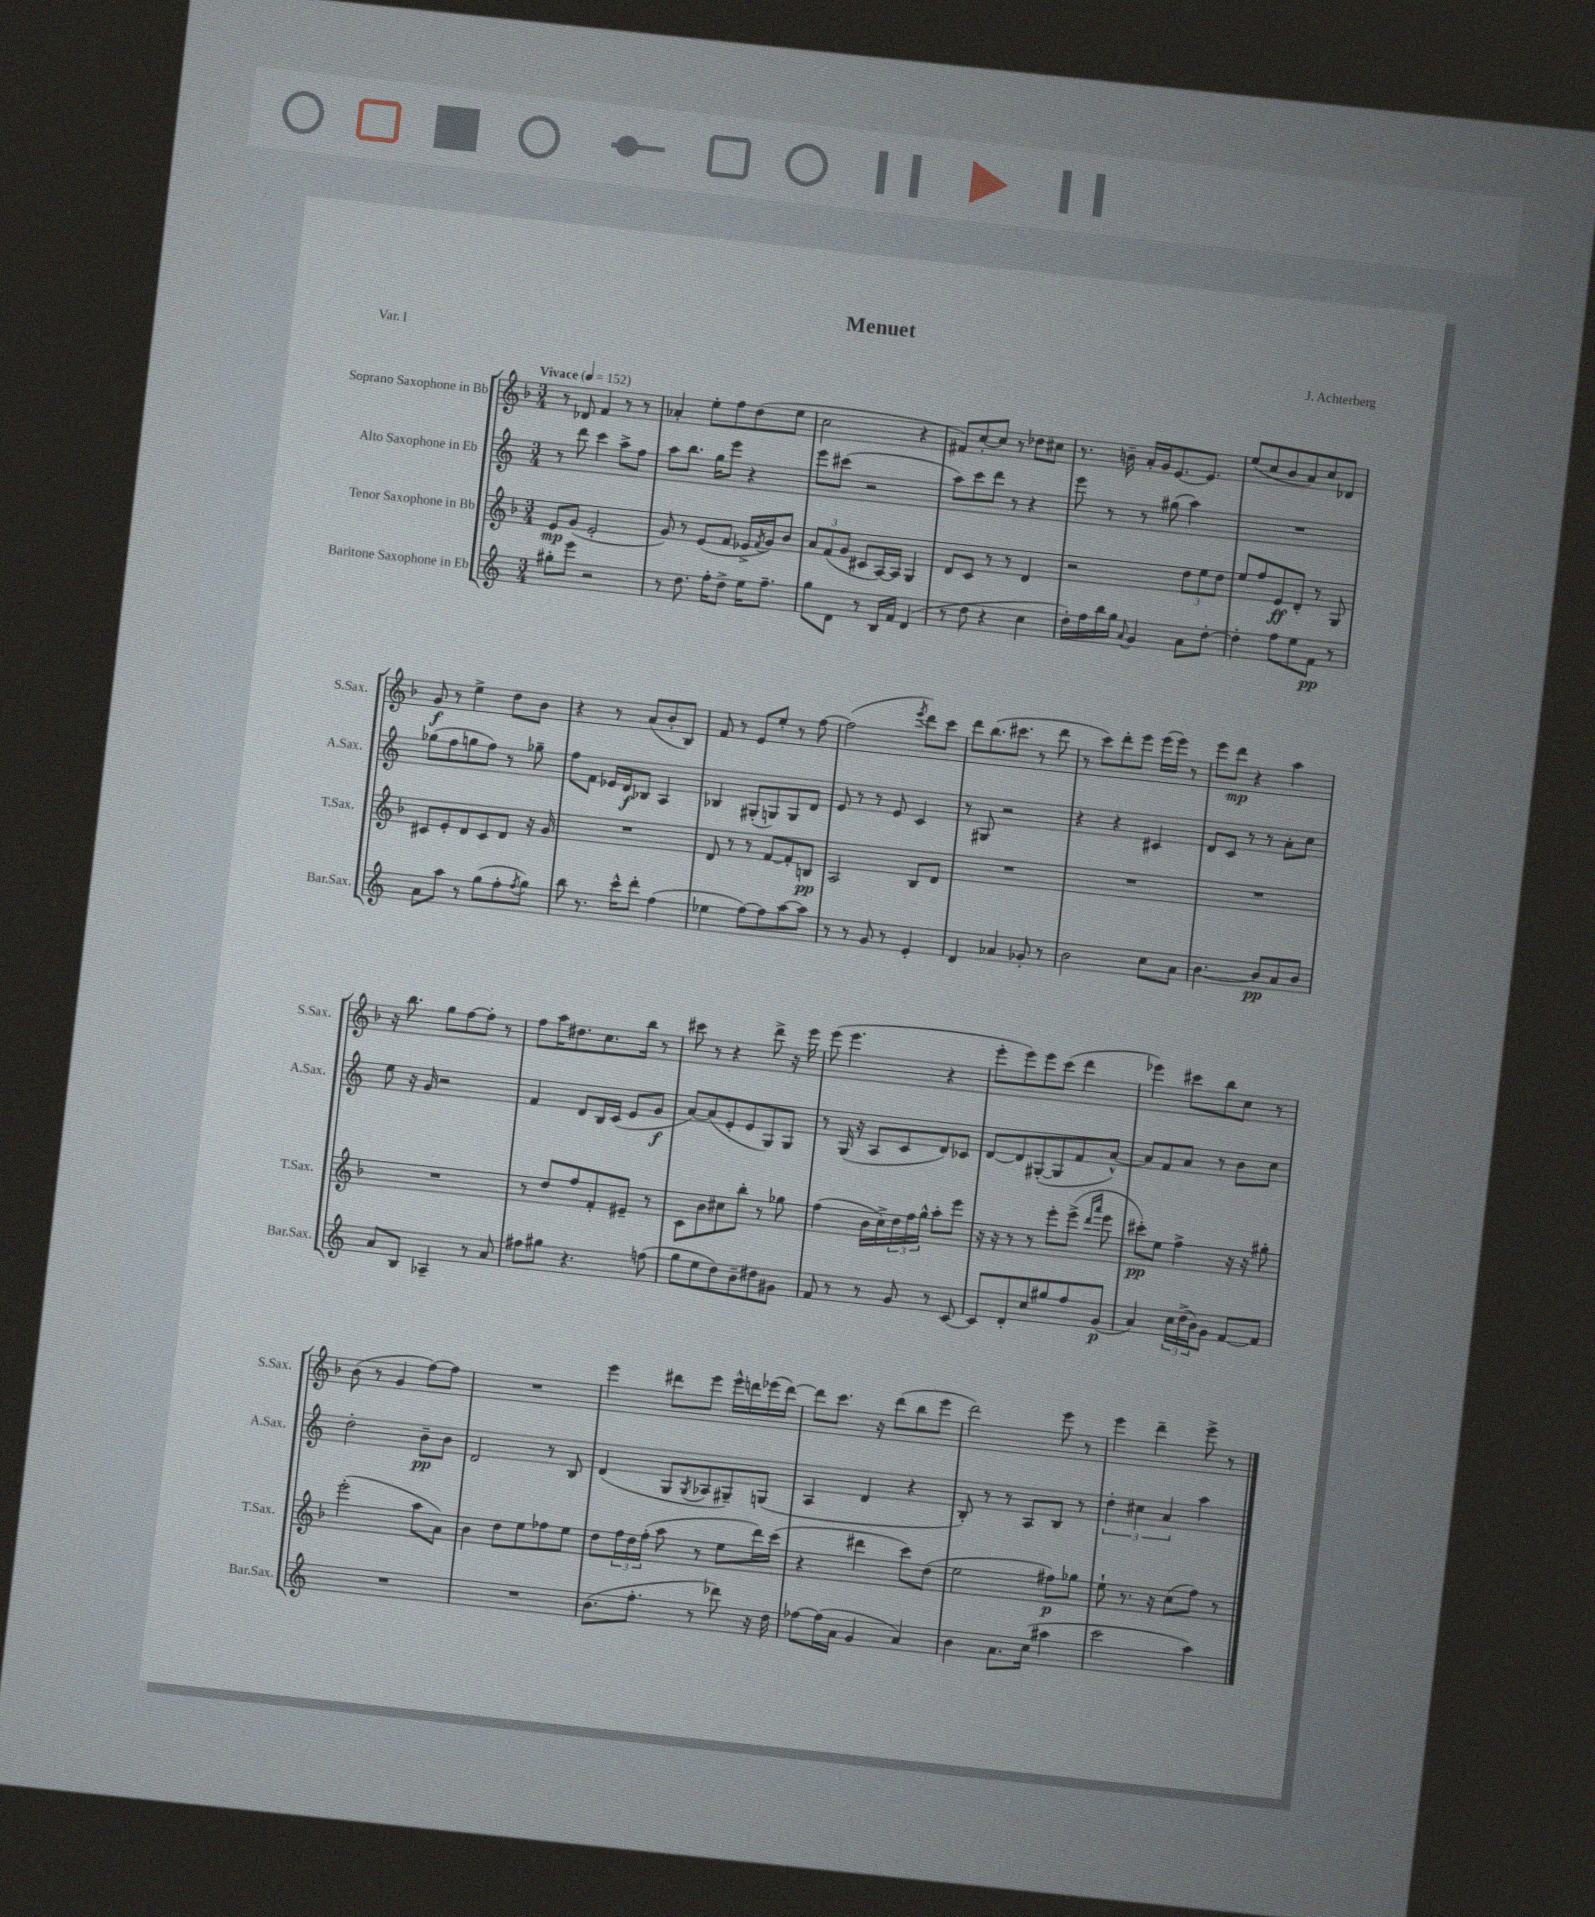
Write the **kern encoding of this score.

**kern	**dynam	**kern	**dynam	**kern	**dynam	**kern	**dynam
*part4	*part4	*part3	*part3	*part2	*part2	*part1	*part1
*staff4	*staff4	*staff3	*staff3	*staff2	*staff2	*staff1	*staff1
*I"Baritone Saxophone in Eb	*	*I"Tenor Saxophone in Bb	*	*I"Alto Saxophone in Eb	*	*I"Soprano Saxophone in Bb	*
*I'Bar.Sax.	*	*I'T.Sax.	*	*I'A.Sax.	*	*I'S.Sax.	*
*clefG2	*	*clefG2	*	*clefG2	*	*clefG2	*
*k[]	*	*k[b-]	*	*k[]	*	*k[b-]	*
*M3/4	*	*M3/4	*	*M3/4	*	*M3/4	*
*MM152	*	*MM152	*	*MM152	*	*MM152	*
=1	=1	=1	=1	=1	=1	=1	=1
!	!	!	!	!	!	!LO:TX:a:B:t=Vivace	!
8gg#X'\L	.	8e/L	mp	8r	.	8r	.
8eee\J	.	(8g/J	.	8ddd\	.	8d-X/	.
2r	.	2e'/	.	4ccc\	.	4f/	.
.	.	.	.	8aa^\L	.	8r	.
.	.	.	.	8ff\J	.	8r	.
=2	=2	=2	=2	=2	=2	=2	=2
8r	.	8g/)	.	8aa\L	.	4a-X'/	.
8.dd\	.	8r	.	8.bb\J	.	.	.
.	.	(8e/L	.	.	.	8ee'\L	.
16ff'\KL	.	.	.	16gg\KL	.	.	.
8dd^\J	.	8f/J	.	8eee\J	.	8ff\	.
16ee\KL	.	16e-X^/LL	.	4r	.	(8dd\	.
.	.	8qf/	.	.	.	.	.
8.ff~\J	.	16g/J)	.	.	.	.	.
.	.	8b-/J	.	.	.	8ee\J	.
=3	=3	=3	=3	=3	=3	=3	=3
8gg\L	.	12a/L	.	8eee\L	.	2cc\	.
.	.	(12f/	.	.	.	.	.
8d\J	.	.	.	(8ccc#X\J	.	.	.
.	.	12g/J	.	.	.	.	.
8r	.	8c#X/L	.	2r	.	.	.
16B/LL	.	[16A/L)	.	.	.	.	.
16f/JJ	.	16A/JJ]	.	.	.	.	.
(4d/	.	4G/	.	.	.	4r	.
=4	=4	=4	=4	=4	=4	=4	=4
8r	.	8d/L	.	8aa\L)	.	8f#X/L)	.
8dd\	.	8c/J	.	8ccc\	.	[8cc'/	.
4r	.	8r	.	8ddd\J	.	8cc/J]	.
.	.	8r	.	8r	.	8r	.
4cc\	.	4d/	.	4r	.	8dd-X\L	.
.	.	.	.	.	.	8cc#X\J	.
=5	=5	=5	=5	=5	=5	=5	=5
16dd'\LL)	.	2r	.	8eee\	.	8.r	.
16ff\	.	.	.	.	.	.	.
16bb\	.	.	.	8r	.	.	.
16gg\JJ	.	.	.	.	.	16bn~\	.
8qqa/	.	.	.	.	.	.	.
4g/	.	.	.	8r	.	16a'/LL	.
.	.	.	.	.	.	16g/J	.
.	.	.	.	(8gg#X\	.	[8.e/	.
8a\L	.	12dd\L	.	4aa\)	.	.	.
.	.	.	.	.	.	8.e/J]	.
.	.	12ee\	.	.	.	.	.
[8dd'\J	.	.	.	.	.	.	.
.	.	12dd\J	.	.	.	.	.
=6	=6	=6	=6	=6	=6	=6	=6
4dd'\]	.	8ee/L	.	2.r	.	(8ee/L	.
.	.	8ff/	.	.	.	8cc/	.
8ff\L	.	8e/	ff	.	.	8b-/	.
8ee\	.	8d'/J	.	.	.	8a/)	.
8f\J	pp	8r	.	.	.	8cc/	.
8r	.	8G/	.	.	.	8d-X/J	.
!!LO:LB:g=z
=7	=7	=7	=7	=7	=7	=7	=7
8a\L	.	8c#X/L	.	(8gg-X\L	.	8g/	f
8aa\J	.	8e'/	.	8ff\	.	8r	.
8r	.	8d/	.	8ggn\	.	4ee^\	.
(8gg\L	.	8c#/	.	8ff\J)	.	.	.
8ff'\	.	8d/J	.	8r	.	8dd\L	.
8qff/	.	.	.	.	.	.	.
8gg\J)	.	16r	.	8gg-X~\	.	8b-\J	.
.	.	16g/	.	.	.	.	.
=8	=8	=8	=8	=8	=8	=8	=8
8bb\	.	2.r	.	8ff\L	.	4r	.
8.r	.	.	.	8f\J	.	.	.
.	.	.	.	16e-X/LL	.	8r	.
16ccc^^\KL	.	.	.	16d/J	f	.	.
8ddd'\J	.	.	.	8B-X/J	.	(8a/L	.
(4ff\	.	.	.	4A/	.	8b-'/	.
.	.	.	.	.	.	8B-/J)	.
=9	=9	=9	=9	=9	=9	=9	=9
4ee-X\	.	8d/	.	4B-X/	.	8f/	.
.	.	8r	.	.	.	8r	.
[8ff\L)	.	8r	.	(8G#X'/L	.	8e/L	.
8ff\]	.	[8f/L	.	8Gn/)	.	8ee'/J	.
[8aa\	.	8f'/]	.	8G/	.	8r	.
8aa\J]	.	8Bn/J	pp	8d/J	.	[8ff\	.
=10	=10	=10	=10	=10	=10	=10	=10
8r	.	2A/	.	8e/	.	(2ff\]	.
8r	.	.	.	8r	.	.	.
8g/	.	.	.	8r	.	.	.
8r	.	.	.	8e/	.	.	.
.	.	.	.	.	.	8qeee/	.
4e'/	.	8B-/L	.	4c/	.	8ddd\L)	.
.	.	8d/J	.	.	.	8ccc\J	.
=11	=11	=11	=11	=11	=11	=11	=11
4d/	.	2.r	.	8r	.	8ddd\L	.
.	.	.	.	8G#X/	.	(8.bb-\	.
4a-X/	.	.	.	2r	.	.	.
.	.	.	.	.	.	8.ccc#X\J	.
8g-X'/	.	.	.	.	.	8r	.
8r	.	.	.	.	.	8ddd\	.
=12	=12	=12	=12	=12	=12	=12	=12
2b\	.	2.r	.	4r	.	8r	.
.	.	.	.	.	.	8ccc\L)	.
.	.	.	.	4r	.	8ddd'\	.
.	.	.	.	.	.	8eee\J	.
8cc\L	.	.	.	4c#X/	.	(16eee\LL	.
.	.	.	.	.	.	16eee\JJ)	.
8a\J	.	.	.	.	.	8r	.
=13	=13	=13	=13	=13	=13	=13	=13
[4.b\	.	2.r	.	8d/L	.	8eee\L	.
.	.	.	.	8c/J	.	8ddd\J	mp
.	.	.	.	8r	.	4r	.
8b/L]	pp	.	.	8r	.	.	.
8a/	.	.	.	8a'\L	.	4aa\	.
8b/J	.	.	.	8cc\J	.	.	.
!!LO:LB:g=z
=14	=14	=14	=14	=14	=14	=14	=14
8a/L	.	2.r	.	8ee\	.	16r	.
.	.	.	.	.	.	8.bb-\	.
8B/J	.	.	.	16r	.	.	.
.	.	.	.	16g/	.	.	.
4A-X~/	.	.	.	2r	.	8gg\L	.
.	.	.	.	.	.	[8ff\	.
8r	.	.	.	.	.	8ff'\J]	.
8a/	.	.	.	.	.	8r	.
=15	=15	=15	=15	=15	=15	=15	=15
8ff#X\L	.	8r	.	4f/	.	8ff\L	.
8gg#X\J	.	8dd/L	.	.	.	16aa\K	.
.	.	.	.	.	.	8.dd#X\	.
4.r	.	8ff/	.	8d/L	.	.	.
.	.	8f'/	.	16B/L	.	8.cc\	.
.	.	.	.	(16c/JJ	.	.	.
.	.	8e#X~/J	.	8e/L	.	.	.
.	.	.	.	.	.	16bb-\Jk	.
(8ffn\	.	8r	.	8g/J	f	8r	.
=16	=16	=16	=16	=16	=16	=16	=16
8gg\L	.	8c\L	.	[8a/L)	.	8ccc#X\	.
8ee\	.	8b-\	.	(8a/]	.	8r	.
8dd\)	.	8cc#X\	.	8e'/	.	4r	.
8b~\	.	8bb-'\J	.	8e/	.	.	.
8dd#X\	.	8r	.	8G/)	.	8ddd^\	.
8g#X\J	.	8gg-X\	.	8G/J	.	16r	.
.	.	.	.	.	.	16eee\	.
=17	=17	=17	=17	=17	=17	=17	=17
8f/	.	(4ff\	.	8r	.	(8eee\	.
8r	.	.	.	(16G/	.	4.eee\	.
.	.	.	.	16r	.	.	.
8r	.	16b-\LL	.	8A/L	.	.	.
.	.	16cc^\)	.	.	.	.	.
8g/	.	24dd\	.	8c/	.	.	.
.	.	24ff\	.	.	.	.	.
.	.	24gg^^\JJ	.	.	.	.	.
8r	.	8aa'\L	.	8d/)	.	4r	.
[8c/	.	8eee\J	.	8c-X/J	.	.	.
=18	=18	=18	=18	=18	=18	=18	=18
8c/L]	.	16r	.	[8d/L	.	8eee'\L	.
.	.	16r	.	.	.	.	.
8d'/	.	8r	.	8d/]	.	8eee\)	.
8cc/	.	8r	.	([8G#X'/	.	8eee\	.
8gg#X/	.	8eee'\L	.	8G#/]	.	(8ccc\J	.
8ff/	.	(8eee^\J	.	8f/	.	4ddd\	.
.	.	16qqddd/LL	.	.	.	.	.
.	.	16qqaaa/JJ	.	.	.	.	.
(8g/J	p	8eee\	.	[8a^^/J)	.	.	.
=19	=19	=19	=19	=19	=19	=19	=19
4a/)	.	8ccc#X'\L)	pp	8a/L]	.	4eee-X\)	.
.	.	8ee\J	.	8f/	.	.	.
24cc\LL	.	4ff^\	.	8a/J	.	8ccc#X\L	.
(24dd^\	.	.	.	.	.	.	.
24b\J)	.	.	.	.	.	.	.
8g\J	.	.	.	8r	.	8bb-\	.
[8f/L	.	16r	.	8b\L	.	8cc\J	.
.	.	16r	.	.	.	.	.
8f/J]	.	8gg#X'\	.	8cc\J	.	8r	.
!!LO:LB:g=z
=20	=20	=20	=20	=20	=20	=20	=20
2.r	.	(2eee'\	.	2dd'\	.	(8b-\	.
.	.	.	.	.	.	8r	.
.	.	.	.	.	.	4g/	.
.	.	8aa\L	.	8b~\L	pp	[8ff\L)	.
.	.	8a\J)	.	8b\J	.	8ff\J]	.
=21	=21	=21	=21	=21	=21	=21	=21
2.r	.	4b-\	.	2d/	.	2.r	.
.	.	8dd\L	.	.	.	.	.
.	.	8ee\	.	.	.	.	.
.	.	8ff-X\	.	8r	.	.	.
.	.	8ee\J	.	8B/	.	.	.
=22	=22	=22	=22	=22	=22	=22	=22
(8.b\L	.	8dd\L	.	(4d/	.	4eee\	.
.	.	24ff\L	.	.	.	.	.
.	.	24dd\	.	.	.	.	.
8.ff'\J	.	.	.	.	.	.	.
.	.	(24ff'\JJ	.	.	.	.	.
.	.	8aa\	.	8G/L	.	8ddd#X\L	.
.	.	.	.	8qG/	.	.	.
8r	.	8r	.	8A-X/	.	8eee\J	.
8ddd-X\)	.	8ee\L	.	8G#X~/)	.	16eee^^\LL	.
.	.	.	.	.	.	16dddn\	.
16r	.	16ddd\L)	.	(8Gn/J	.	(16eee-X\	.
16dd\	.	(16ccc\JJ	.	.	.	[16ddd\JJ)	.
=23	=23	=23	=23	=23	=23	=23	=23
[8ff-X\L	.	4r	.	4A/	.	8ddd\L]	.
(16ff-\L]	.	.	.	.	.	8.ccc\J	.
16a\JJ	.	.	.	.	.	.	.
4g/	.	4ddd#X\	.	4d/	.	.	.
.	.	.	.	.	.	16r	.
.	.	.	.	.	.	(8ddd\L	.
4a/)	.	8ccc\L)	.	4r	.	8bb-\	.
.	.	(8dd\J	.	.	.	8eee\J	.
=24	=24	=24	=24	=24	=24	=24	=24
4b\	.	2ee\	.	8B'/)	.	2ddd\)	.
.	.	.	.	8r	.	.	.
8.a\L	.	.	.	8r	.	.	.
.	.	.	.	8A/L	.	.	.
(16cc\Jk	.	.	.	.	.	.	.
4aa#X\	.	8ff#X\L)	p	8B/J	.	8eee\	.
.	.	8gg-X\J	.	8r	.	8r	.
=25	=25	=25	=25	=25	=25	=25	=25
2ccc\	.	8ee`\	.	6dd'\	.	4eee\	.
.	.	8.r	.	.	.	.	.
.	.	.	.	6cc#X\	.	.	.
.	.	.	.	.	.	4ddd~\	.
.	.	16r	.	.	.	.	.
.	.	.	.	6a/	.	.	.
.	.	(8cc\L	.	.	.	.	.
4aa\)	.	8ff\J)	.	4aa\	.	8eee^\	.
.	.	8r	.	.	.	8r	.
==	==	==	==	==	==	==	==
*-	*-	*-	*-	*-	*-	*-	*-
